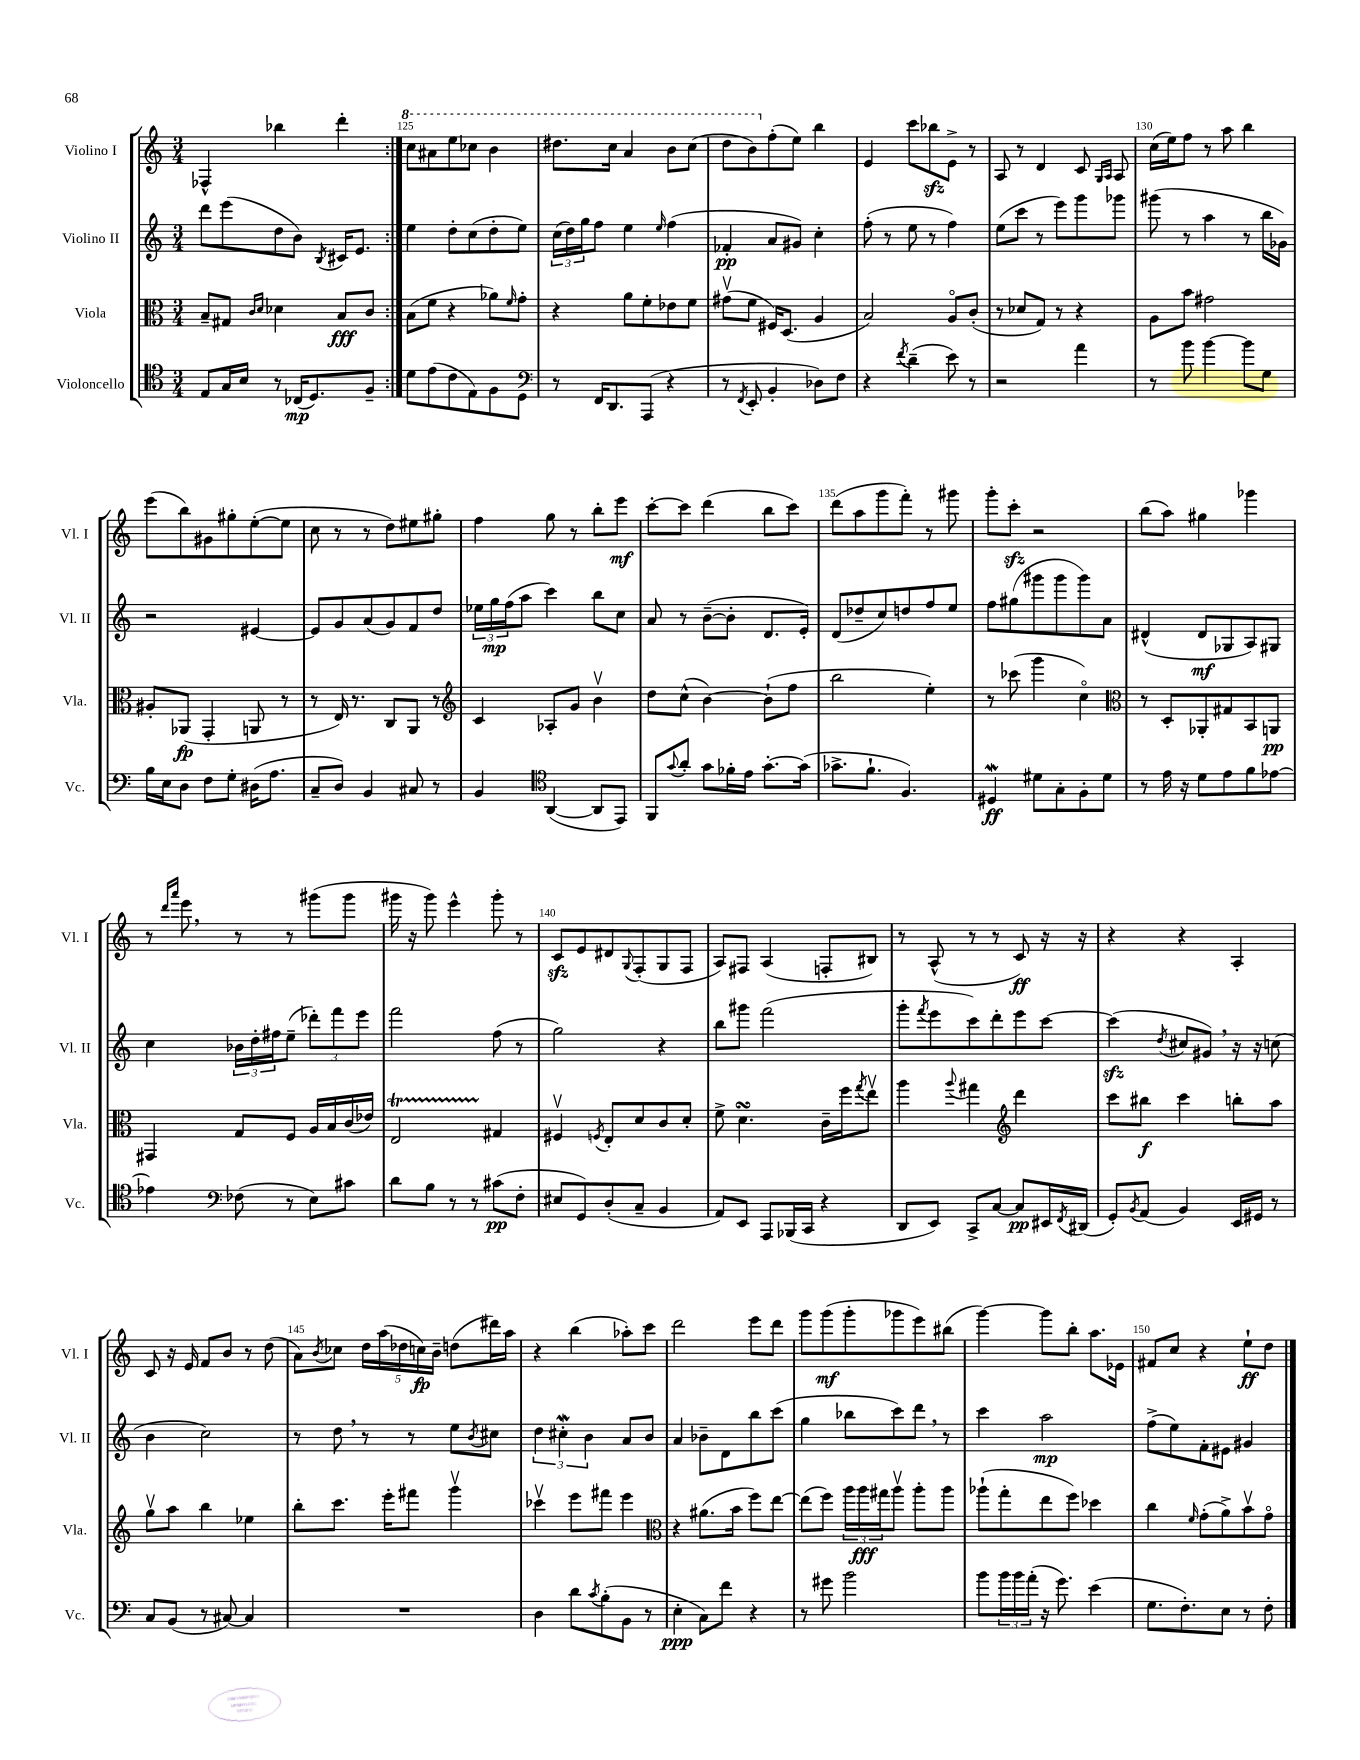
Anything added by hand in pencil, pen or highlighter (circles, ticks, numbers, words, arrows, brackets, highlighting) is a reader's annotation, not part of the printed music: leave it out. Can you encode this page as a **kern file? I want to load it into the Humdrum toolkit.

**kern	**kern	**kern	**kern
*staff4	*staff3	*staff2	*staff1
*clefC4	*clefC3	*clefG2	*clefG2
*k[]	*k[]	*k[]	*k[]
*M3/4	*M3/4	*M3/4	*M3/4
8E/L	8B~/L	8ddd\L	4F-^^/
16G/L	8G#/J	(8eee\	.
16B/JJ	.	.	.
.	16qqc/LL	.	.
.	16qqd/JJ	.	.
8r	4d-\	8dd\	4bb-\
(16C-/LK	.	8b\J)	.
8.D/)	.	.	.
.	.	8qB/	.
.	8B/L	16c#/LK	4ddd'\
.	.	8.e/J	.
8F~/J	8c/J	.	.
=:|!	=:|!	=:|!	=:|!
8d\L	(8B\L	4ee\	8ccc\L
(8e\	8f\J	.	8aa#\
8c\	4r	8dd'\L	8eee\
8E\)	.	(8cc\	8ccc-\J
8F\	8a-\L)	8dd'\	4bb\
.	16qqf/	.	.
8D\J	8g'\J	8ee\J)	.
=	=	=	=
*clefF4	*	*	*
8r	4r	(24cc\LL	8.ddd#\L
.	.	24dd\)	.
.	.	24gg\J	.
16FF/LK	.	8ff\J	.
8.DD/	.	.	16ccc\Jk
.	8a\L	4ee\	4aa/
(8AAA/J	8f'\	.	.
.	.	16qqee/	.
4r	8e-\	(4ff\	8bb\L
.	8f\J	.	(8ccc\J
=	=	=	=
8r	(8g#v\L	4f-'/	8ddd\L
8qFF/	.	.	.
8EE'/	8f\J	.	8bb\)
4BB'/	16F#/LK)	8a/L	(8ff'\
.	(8.D/J	.	.
.	.	8g#/J)	8ee\J)
8D-\L)	4A/	4cc'\	4bb\
8F\J	.	.	.
=	=	=	=
4r	2B/)	(8ff'\	4e/
.	.	8r	.
8qf/	.	.	.
(4d~\	.	8ee\	8ccc\L
.	.	8r	8bb-\
8e\)	8Ao/L	4ff\)	8e^\J
8r	(8c'/J	.	8r
=	=	=	=
2r	8r	(8ee\L	8A/
.	8d-/L	8ccc\J	8r
.	8G/J)	8r	4d/
.	8r	8eee\L)	.
4a\	4r	8ggg\	8c/
.	.	.	16qqG/LL
.	.	.	16qqA/JJ
.	.	8ggg-\J	8A/
=	=	=	=
8r	8A\L	(8ggg#\	(16cc\LL
.	.	.	16ee\J)
8b\	8b\J	8r	8ff\J
[4b\	2g#\	4aa\	8r
.	.	.	8aa\
8b\]L	.	8r	4bb\
8G\J	.	16bb\LL	.
.	.	16g-\JJ)	.
=	=	=	=
16B\LL	8A#'/L	2r	(8eee\L
16E\J	.	.	.
8D\J	(8AA-/J	.	8bb\)
8F\L	4GG'/	.	8g#\
8G'\J	.	.	8gg#'\
(16D#\LK	8AA/	[4e#/	([8ee'\
8.A\J	.	.	.
.	8r	.	8ee\]J
=	=	=	=
8C~/L	8r	8e#/]L	8cc\
8D/J)	16E/)	8g/	8r
.	8.r	.	.
4BB/	.	(8a/	8r
.	8C/L	8g/)	8dd\L)
8C#/	8AA/J	8f/	8ee#\
8r	8r	8dd/J	8gg#'\J
=	=	=	=
*	*clefG2	*	*
4BB/	4c/	24ee-\LL	4ff\
.	.	24gg\	.
.	.	(24ff\J	.
.	.	8aa\J	.
*clefC4	*	*	*
([4AA/	8A-'/L	4ccc\)	8gg\
.	8g/J	.	8r
8AA/]L	4bv\	8bb\L	8bb'\L
8EE/J)	.	8cc\J	8eee\J
=	=	=	=
8FF/L	8dd\L	8a/	[8ccc'\L
8qqg/	.	.	.
8a'/J	(8cc^^\J	8r	8ccc\]J
8g\L	[4b\)	([8b~\L	(4ddd\
16f-'\L	.	8b'\]J	.
16e\JJ	.	.	.
[8.g'\L	(8b`\]L	8.d/L	8bb\L
.	8ff\J	.	8ccc\J)
(16g\]Jk	.	16e'/Jk)	.
=	=	=	=
8.g-^\L	2bb\	(8d/L	(8ddd\L
.	.	8dd-~/	8aa\
8.f`\J	.	.	.
.	.	8cc/)	8ggg\
4.F/)	.	8dd/	8fff'\J)
.	4ee'\)	8ff/	8r
.	.	8ee/J	8ggg#\
=	=	=	=
4D#/	8r	8ff\L	8ggg'\L
.	(8ccc-\	(8gg#\	8ccc'\J
8d#\L	4ggg\	8ggg#\	2r
8G'\	.	8ggg#\	.
8F'\	4cco\)	8ggg#\)	.
8d#\J	.	8a\J	.
=	=	=	=
*	*clefC3	*	*
8r	8r	(4d#^^/	(8bb\L
16e\	8D'/L	.	8aa\J)
16r	.	.	.
8d\L	8AA-'/	8d#/L	4gg#\
8e\	8G#/	8G-/	.
8f\	8BB/	8A/)	4ggg-\
[8e-\J	8AA/J	8G#/J	.
=	=	=	=
4e-\]	4GG#/	4cc\	8r
.	.	.	16qqddd/LL
.	.	.	16qqaaa/JJ
.	.	.	8eee\
*clefF4	*	*	*
(8F-\	8G/L	24b-\LL	8r
.	.	24dd'\	.
.	.	24ff#\J	.
8r	8F/J	(8ee~\J	8r
8E\L)	16A/LL	12ddd-'\L)	(8ggg#\L
.	16B/	.	.
.	.	12fff\	.
8c#\J	(16c/	.	8ggg#\J
.	.	12eee\J	.
.	16e-/JJ)	.	.
=	=	=	=
8d\L	2E/	2fff\	16ggg#\
.	.	.	16r
8B\J	.	.	8ggg#\)
8r	.	.	4eee^^\
8r	.	.	.
(8c#\L	4G#/	(8ff\	8ggg#'\
8F'\J	.	8r	8r
=	=	=	=
8E#/L	4F#v/	2gg\)	8c/L
8GG/)	.	.	8e/
.	8qF/	.	.
(8D'/	8E'/L	.	8d#/
.	.	.	8qqG/
8C~/J	8d/	.	(8F'/
4BB/	8c/	4r	8G/
.	8d'/J	.	8F/J
=	=	=	=
8AA/L)	8f^\	8bb\L	8A/L)
8EE/J	4.d\	8ggg#\J	8F#/J
8AAA/L	.	(2fff\	(4A/
(16BBB-/L	.	.	.
16CC/JJ	.	.	.
4r	16c~\LL	.	8F'/L
.	16ff\J	.	.
.	8qgg/	.	.
.	8eev\J	.	8B#/J)
=	=	=	=
8DD/L	4aa\	8ggg'\L	8r
.	.	8qfff/	.
8EE/J)	.	8eee\	(8A^^/
.	8qqaa/	.	.
8CC^/L	4gg#\	8ccc\)	8r
[8C/J	.	8ddd'\	8r
*	*clefG2	*	*
8C/]L	4ddd\	8eee\	8c/)
16EE#/L	.	[8ccc\J	16r
8qFF/	.	.	.
(16DD#/JJ	.	.	16r
=	=	=	=
8GG'/L)	8ccc\L	(4ccc\]	4r
8qBB/	.	.	.
(8AA/J	8bb#\J	.	.
.	.	8qdd/	.
4BB/)	4ccc\	8cc#/L	4r
.	.	8g#/J)	.
16EE/LL	8bb'\L	16r	4A'/
16GG#/JJ	.	16r	.
8r	8aa\J	(8cc\	.
=	=	=	=
8C/L	8ggv\L	4b\	8c/
(8BB/J	8aa\J	.	16r
.	.	.	16e/
8r	4bb\	2cc\)	8f/L
[8C#/)	.	.	8b/J
4C#/]	4ee-\	.	8r
.	.	.	(8dd\
=	=	=	=
2.r	8bb'\L	8r	8a\L)
.	.	.	8qb/
.	8.ccc\J	8dd\	8cc-\J
.	.	8r	20dd\LL
.	.	.	(20aa\
.	16eee'\LK	.	.
.	.	.	20dd-\
.	8fff#\J	8r	.
.	.	.	20cc\)
.	.	.	20b~\JJ
.	4gggv\	8ee\L	(8dd\L
.	.	8qb/	.
.	.	8cc#\J	16ddd#\L)
.	.	.	16aa\JJ
=	=	=	=
4D\	4ccc-v\	6dd\	4r
.	.	6cc#'\	.
8d\L	8eee\L	.	(4bb\
.	.	6b\	.
8qc/	.	.	.
(8B'\	8fff#\J	.	.
8BB\J	4eee\	8a/L	8aa-'\L)
8r	.	8b/J	8ccc\J
=	=	=	=
*	*clefC3	*	*
4E'\	4r	4a/	2ddd\
8C\L)	(8.a#\L	8b-~\L	.
8f\J	.	8d\	.
.	16b\Jk	.	.
4r	8ff\L)	8bb\	8eee\L
.	[8ee\J	(8ccc\J	8ddd\J
=	=	=	=
8r	(8ee\]L	4gg\	8ggg\L
8g#\	8ff\J)	.	(8ggg\
2b\	24aa\LL	8bb-\L	8ggg'\
.	24aa\	.	.
.	24gg#\J	.	.
.	8aav\J	8ccc\)	8ggg-\
.	8aa'\L	8ddd\J	8eee\)
.	8aa\J	8r	(8bb#\J
=	=	=	=
8b\L	(8aa-`\L	4ccc\	[4ggg\)
24b\L	8gg'\	.	.
24b\	.	.	.
(24a'\JJ	.	.	.
16r	8ee\	2aa\	8ggg\]L
8.g\)	.	.	.
.	8ff\J)	.	8bb'\J
(4e\	4dd-\	.	8.aa\L
.	.	.	16e-\Jk
=	=	=	=
8.G\L	4cc\	(8ff^\L	8f#/L
.	.	8ee\)	8cc/J
8.F'\)	.	.	.
.	16qqf/	.	.
.	(8g'\L	8f'\	4r
8E\J	8a^\)	8e#\J	.
8r	8bv\	4g#/	8ee`\L
8F'\	8go\J	.	8dd\J
==	==	==	==
*-	*-	*-	*-
